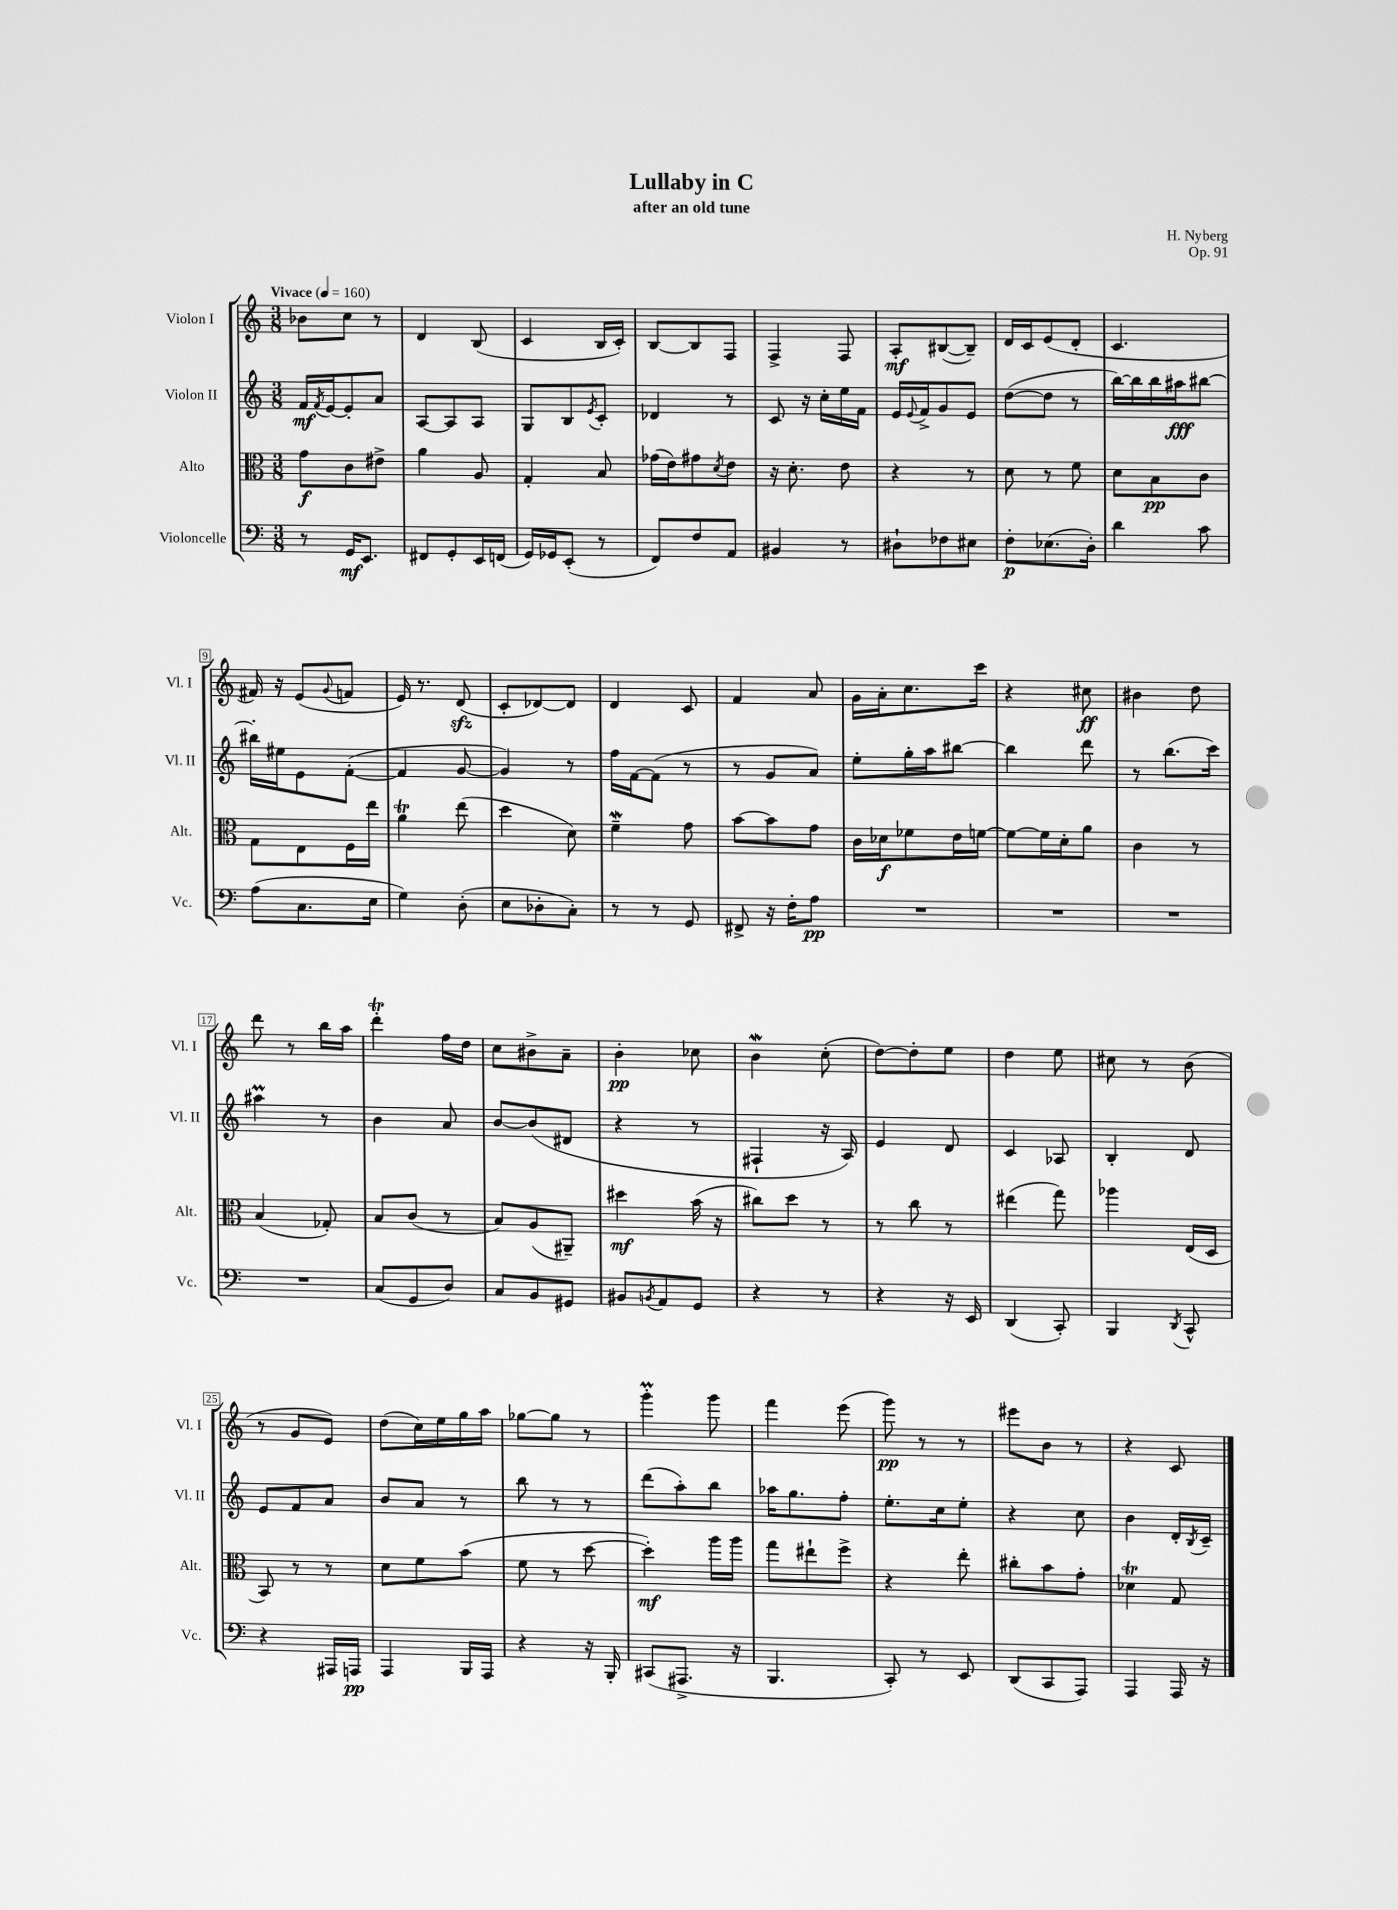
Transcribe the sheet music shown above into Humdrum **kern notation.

**kern	**kern	**kern	**kern
*staff4	*staff3	*staff2	*staff1
*clefF4	*clefC3	*clefG2	*clefG2
*k[]	*k[]	*k[]	*k[]
*M3/8	*M3/8	*M3/8	*M3/8
*MM160	*MM160	*MM160	*MM160
8r	8g	16f	8b-
.	.	8qf	.
.	.	[16e	.
16GG	8c	8e']	8cc
8.EE	.	.	.
.	8e#^	8a	8r
=	=	=	=
8FF#	4a	[8A	4d
8GG'	.	8A]	.
16EE	8A	8A	(8B
(16FF	.	.	.
=	=	=	=
16GG)	4G'	8G	4c
16GG-	.	.	.
(8EE'	.	8B	.
.	.	8qe	.
8r	8B	8c'	16B
.	.	.	16c')
=	=	=	=
8FF)	(16g-	4d-	[8B
.	16e)	.	.
8F	8g#	.	8B]
.	8qd	.	.
8AA	8e	8r	8F
=	=	=	=
4BB#	16r	8c	4F^
.	8.d'	.	.
.	.	16r	.
.	.	16cc'	.
8r	8e	16ee	8F
.	.	16f	.
=	=	=	=
8D#`	4r	16e	8A'
.	.	8qqe	.
.	.	16f^	.
8F-	.	8g	([8B#
8E#	8r	8e	8B#~])
=	=	=	=
8F'	8d	([8dd	16d
.	.	.	16c
(8.E-	8r	8dd]	(8e
.	8f	8r	8d'
16D')	.	.	.
=	=	=	=
4d	8d	[16bb)	4.c
.	.	16bb]	.
.	8B	16bb	.
.	.	16aa#	.
8c	8c	[8bb#	.
=	=	=	=
(8A	8G	16bb#']	16f#)
.	.	16ee#	16r
8.C	8E	8e	(8e
.	.	.	8qqg
.	16F	([8f'	8f
16E	16ee	.	.
=	=	=	=
4G)	4a	4f]	16e)
.	.	.	8.r
(8D'	(8ee	[8g	(8d
=	=	=	=
8E	4dd	4g])	8c'
8D-'	.	.	[8d-)
8C')	8d)	8r	8d-]
=	=	=	=
8r	4f~	16ff	4d
.	.	[16f	.
8r	.	(8f]	.
8GG	8g	8r	8c
=	=	=	=
8FF#^	[8b	8r	4f
16r	8b]	8g	.
16F'	.	.	.
8A	8g	8a)	8a
=	=	=	=
4.r	16c	8ee'	16g
.	16d-	.	16a'
.	8f-	16gg'	8.cc
.	.	16aa	.
.	16e	[8bb#	.
.	[16f	.	16ccc
=	=	=	=
4.r	8f_	4bb#]	4r
.	16f]	.	.
.	16d'	.	.
.	8a	8ddd	8cc#
=	=	=	=
4.r	4c	8r	4b#
.	.	(8.bb	.
.	8r	.	8dd
.	.	16ccc)	.
=	=	=	=
4.r	(4B	4aa#	8ddd
.	.	.	8r
.	8G-')	8r	16bb
.	.	.	16aa
=	=	=	=
(8C	8B	4b	4ddd'
8GG	(8c	.	.
8D)	8r	8a	16ff
.	.	.	16dd
=	=	=	=
8C	8B)	[8b	8cc
8BB	(8A	(8b]	8b#^
8GG#	8AA#~)	8d#	8a~
=	=	=	=
8BB#	4dd#	4r	4b'
8qBB	.	.	.
8AA	.	.	.
8GG	(16b	8r	8cc-
.	16r	.	.
=	=	=	=
4r	8cc#)	4F#`	4b
.	8dd	.	.
8r	8r	16r	(8cc'
.	.	16A)	.
=	=	=	=
4r	8r	4e	[8dd)
.	8cc	.	8dd']
16r	8r	8d	8ee
16EE	.	.	.
=	=	=	=
(4DD	(4ee#	4c	4dd
8CC')	8gg)	8A-	8ee
=	=	=	=
4BBB	4aa-	4B'	8cc#
.	.	.	8r
8qDD	.	.	.
8CC^^	(16E	8d	(8b
.	16D	.	.
=	=	=	=
4r	8BB)	8e	8r
.	8r	8f	8g
16AAA#	8r	8a	8e)
16AAA	.	.	.
=	=	=	=
4AAA	8d	8b	(8dd
.	8f	8a	16cc)
.	.	.	16ee
16BBB	(8b	8r	16gg
16AAA	.	.	16aa
=	=	=	=
4r	8f	8bb	[8gg-
.	8r	8r	8gg-]
16r	[8dd	8r	8r
16BBB'	.	.	.
=	=	=	=
(8CC#	4dd'])	(8ddd	4ggg'
8.AAA#^	.	8aa')	.
.	16aa	8bb	8ggg
16r	16aa	.	.
=	=	=	=
4.BBB	8gg	16aa-	4fff
.	.	8.gg	.
.	8ee#`	.	.
.	8ff^	8ff'	(8eee
=	=	=	=
8CC')	4r	8.ee'	8ggg)
8r	.	.	8r
.	.	16cc	.
8EE	8ee'	8ee'	8r
=	=	=	=
(8DD	8cc#'	4r	8eee#
8CC	8b	.	8b
8AAA)	8g'	8cc	8r
=	=	=	=
4AAA	4d-	4b	4r
16AAA	8G	16d'	8c
.	.	8qB	.
16r	.	16c~	.
==	==	==	==
*-	*-	*-	*-
